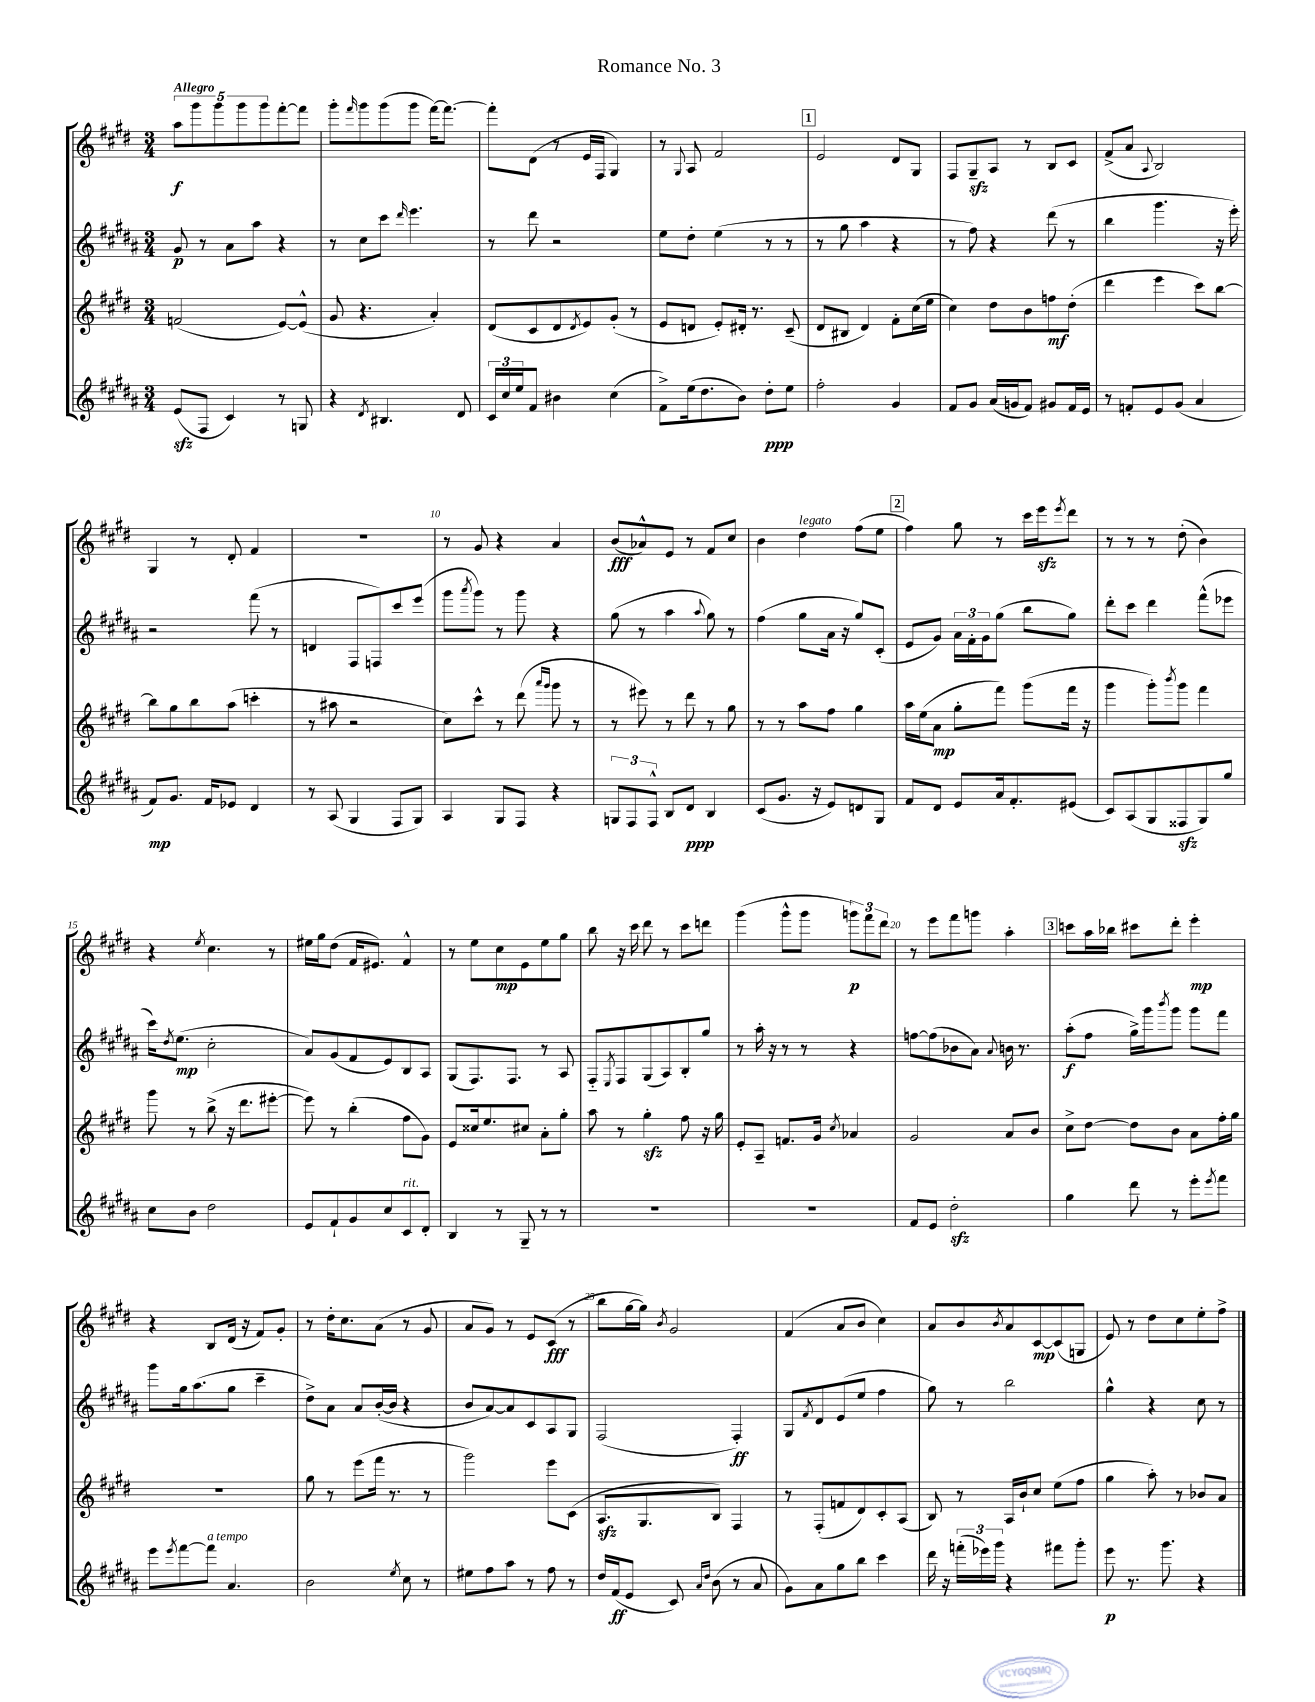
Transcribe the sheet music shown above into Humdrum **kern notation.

**kern	**dynam	**kern	**dynam	**kern	**dynam	**kern	**dynam
*part4	*part4	*part3	*part3	*part2	*part2	*part1	*part1
*staff4	*staff4	*staff3	*staff3	*staff2	*staff2	*staff1	*staff1
*clefG2	*	*clefG2	*	*clefG2	*	*clefG2	*
*k[f#c#g#d#a#]	*	*k[f#c#g#d#]	*	*k[f#c#g#d#a#]	*	*k[f#c#g#d#]	*
*M3/4	*	*M3/4	*	*M3/4	*	*M3/4	*
=1	=1	=1	=1	=1	=1	=1	=1
!	!	!	!	!	!	!LO:TX:a:B:t=Allegro	!
(8ezz/L	.	(2fn/	.	8g#/	p	10aa\L	f
.	.	.	.	.	.	10ggg#\	.
8F#/J	.	.	.	8r	.	.	.
.	.	.	.	.	.	10ggg#\	.
4c#/)	.	.	.	8a#\L	.	.	.
.	.	.	.	.	.	10ggg#\	.
.	.	.	.	8aa#\J	.	.	.
.	.	.	.	.	.	10ggg#\	.
8r	.	[8e/L)	.	4r	.	[8fff#'\	.
8Gn/	.	(8e^^/J]	.	.	.	8fff#\J]	.
=2	=2	=2	=2	=2	=2	=2	=2
4r	.	8g#/	.	8r	.	8ggg#'\L	.
.	.	.	.	.	.	16qqfff#/	.
.	.	4.r	.	8cc#\L	.	8ggg#\	.
8qd#/	.	.	.	.	.	.	.
4.B#X/	.	.	.	8ccc#\J	.	(8ggg#\	.
.	.	.	.	16qqddd#/	.	.	.
.	.	.	.	4.eee\	.	8ggg#\J	.
.	.	4a'/)	.	.	.	[16fff#\KL)	.
.	.	.	.	.	.	8.fff#\J_	.
8d#/	.	.	.	.	.	.	.
=3	=3	=3	=3	=3	=3	=3	=3
24c#/LL	.	(8d#/L	.	8r	.	8fff#'\L]	.
24cc#/	.	.	.	.	.	.	.
24ee/J	.	.	.	.	.	.	.
8f#/J	.	8c#/	.	8ddd#\	.	(8d#\J	.
4b#X\	.	8d#/	.	2r	.	8r	.
.	.	8qd#/	.	.	.	.	.
.	.	8e/)	.	.	.	16e/LL	.
.	.	.	.	.	.	16F#/JJ	.
(4cc#\	.	(8g#'/J	.	.	.	4G#/)	.
.	.	8r	.	.	.	.	.
=4	=4	=4	=4	=4	=4	=4	=4
8f#^\L)	.	8e/L	.	8ee\L	.	8r	.
.	.	.	.	.	.	8qqG#/	.
(16ee\k	.	8dn/J	.	8dd#'\J	.	8A/	.
8.dd#\	.	.	.	.	.	.	.
.	.	8e'/L)	.	(4ee\	.	2f#/	.
8b\J)	.	16d#X'/Jk	.	.	.	.	.
.	.	8.r	.	.	.	.	.
8dd#'\L	ppp	.	.	8r	.	.	.
8ee\J	.	(8c#~/	.	8r	.	.	.
!!LO:REH:place=s1:t=1
=5	=5	=5	=5	=5	=5	=5	=5
2ff#'\	.	8d#/L	.	8r	.	2e/	.
.	.	8B#X/J	.	8gg#\	.	.	.
.	.	4d#/)	.	4aa#\	.	.	.
4g#/	.	8f#'\L	.	4r	.	8d#/L	.
.	.	(16cc#\L	.	.	.	8G#/J	.
.	.	16ee\JJ	.	.	.	.	.
=6	=6	=6	=6	=6	=6	=6	=6
8f#/L	.	4cc#\)	.	8r	.	8F#/L	.
8g#/J	.	.	.	8ff#\)	.	8G#zz~/	.
(16a#/LL	.	8dd#\L	.	4r	.	8A/J	.
16gn/J	.	.	.	.	.	.	.
8f#/J)	.	8b\	.	.	.	8r	.
8g#X/L	.	8ffn\	mf	(8ddd#\	.	8B/L	.
16f#/L	.	(8dd#'\J	.	8r	.	8c#/J	.
16e/JJ	.	.	.	.	.	.	.
=7	=7	=7	=7	=7	=7	=7	=7
8r	.	4ddd#\	.	4bb\	.	(8f#^/L	.
8fn'/L	.	.	.	.	.	8a/J	.
.	.	.	.	.	.	8qqA/	.
8e/	.	4eee\	.	4.ggg#\	.	2B/)	.
(8g#/J	.	.	.	.	.	.	.
4a#/	.	8ccc#\L)	.	.	.	.	.
.	.	[8bb\J	.	16r	.	.	.
.	.	.	.	16eee'\)	.	.	.
!!LO:LB:g=z
=8	=8	=8	=8	=8	=8	=8	=8
8f#/L)	mp	8bb\L]	.	2r	.	4G#/	.
8.g#/J	.	8gg#\	.	.	.	.	.
.	.	8bb\	.	.	.	8r	.
16f#/KL	.	.	.	.	.	.	.
8e-X/J	.	(8aa\J	.	.	.	8d#'/	.
4d#/	.	4cccn'\	.	(8fff#\	.	4f#/	.
.	.	.	.	8r	.	.	.
=9	=9	=9	=9	=9	=9	=9	=9
8r	.	8r	.	4dn/	.	2.r	.
(8A#/	.	8aa#X\	.	.	.	.	.
4G#/	.	2r	.	8F#/L	.	.	.
.	.	.	.	8Fn/)	.	.	.
8F#/L	.	.	.	8ccc#/	.	.	.
8G#/J)	.	.	.	(8eee/J	.	.	.
=10	=10	=10	=10	=10	=10	=10	=10
4A#/	.	8cc#\L)	.	8ggg#\L	.	8r	.
.	.	.	.	8qaaa#/	.	.	.
.	.	8ccc#^^\J	.	8ggg#\J)	.	8g#/	.
8G#/L	.	8r	.	8r	.	4r	.
8F#/J	.	(8ddd#\	.	8ggg#\	.	.	.
.	.	16qqaaa/LL	.	.	.	.	.
.	.	16qqggg#/JJ	.	.	.	.	.
4r	.	8ggg#\	.	4r	.	4a/	.
.	.	8r	.	.	.	.	.
=11	=11	=11	=11	=11	=11	=11	=11
12Gn/L	.	8r	.	(8gg#\	.	(8b/L	fff
12F#/	.	.	.	.	.	.	.
.	.	8eee#X\)	.	8r	.	8a-X^^/)	.
12F#^^/J	.	.	.	.	.	.	.
8B/L	.	8r	.	4aa#\	.	8e/J	.
8d#/J	ppp	8ddd#\	.	.	.	8r	.
.	.	.	.	8qqaa#/	.	.	.
4B/	.	8r	.	8gg#\)	.	8f#/L	.
.	.	8gg#\	.	8r	.	8cc#/J	.
=12	=12	=12	=12	=12	=12	=12	=12
(8c#/L	.	8r	.	(4ff#\	.	4b\	.
8.g#/J	.	8r	.	.	.	.	.
!	!	!	!	!	!	!LO:TX:a:i:t=legato	!
.	.	8aa\L	.	8gg#\L	.	4dd#\	.
16r	.	.	.	.	.	.	.
8e/L)	.	8ff#\J	.	16a#\Jk	.	.	.
.	.	.	.	16r	.	.	.
8dn/	.	4gg#\	.	8gg#/L)	.	(8ff#\L	.
8G#/J	.	.	.	(8c#'/J	.	8ee\J	.
!!LO:REH:place=s1:t=2
=13	=13	=13	=13	=13	=13	=13	=13
8f#/L	.	16aa\LL	.	8e/L	.	4ff#\)	.
.	.	(16ee\J	.	.	.	.	.
8d#/J	.	8a\J	mp	8g#/J)	.	.	.
8e/L	.	8gg#'\L	.	24a#\LL	.	8gg#\	.
.	.	.	.	24f#'\	.	.	.
.	.	.	.	24g#\J	.	.	.
16a#/k	.	8fff#\J)	.	(8gg#\J	.	8r	.
8.f#'/	.	.	.	.	.	.	.
.	.	(8ggg#\L	.	8bb\L	.	16ccc#\LL	.
.	.	.	.	.	.	16eeezz\J	.
.	.	.	.	.	.	8qeee/	.
(8e#X/J	.	16fff#\Jk	.	8gg#\J)	.	8ddd#\J	.
.	.	16r	.	.	.	.	.
=14	=14	=14	=14	=14	=14	=14	=14
8c#/L)	.	4ggg#\	.	8ddd#'\L	.	8r	.
(8A#/	.	.	.	8ccc#\J	.	8r	.
8G#/	.	8ggg#'\L)	.	4ddd#\	.	8r	.
.	.	8qbbb/	.	.	.	.	.
8F##Xzz/	.	8ggg#\J	.	.	.	(8dd#'\	.
8G#/)	.	4fff#\	.	(8fff#^^\L	.	4b\)	.
8gg#/J	.	.	.	8eee-X\J	.	.	.
!!LO:LB:g=z
=15	=15	=15	=15	=15	=15	=15	=15
8cc#\L	.	8ggg#\	.	16ccc#\KL)	.	4r	.
.	.	.	.	8qdd#/	.	.	.
.	.	.	.	(8.ee\J	mp	.	.
8b\J	.	8r	.	.	.	.	.
.	.	.	.	.	.	8qee/	.
2dd#\	.	(8bb^\	.	2cc#'\	.	4.cc#\	.
.	.	16r	.	.	.	.	.
.	.	8.ddd#\L	.	.	.	.	.
.	.	[8eee#X'\J	.	.	.	8r	.
=16	=16	=16	=16	=16	=16	=16	=16
8e/L	.	8eee#\])	.	8a#/L)	.	16ee#X\LL	.
.	.	.	.	.	.	16gg#\J	.
8f#`/	.	8r	.	(8g#/	.	(8dd#\J	.
8g#/	.	(4bb'\	.	8f#/	.	16f#/KL	.
.	.	.	.	.	.	8.e#X/J)	.
8cc#/	.	.	.	8e/)	.	.	.
!LO:TX:a:i:t=rit.	!	!	!	!	!	!	!
8c#/	.	8ff#\L	.	8B/	.	4f#^^/	.
8d#'/J	.	8g#\J)	.	8A#/J	.	.	.
=17	=17	=17	=17	=17	=17	=17	=17
4B/	.	8e/L	.	(8G#/L	.	8r	.
.	.	16cc##X/k	.	8.F#/)	.	8ee\L	.
.	.	8.ee/	.	.	.	.	.
8r	.	.	.	.	.	8cc#\	mp
.	.	.	.	8.F#/J	.	.	.
8G#~/	.	8cc#X/J	.	.	.	8e\	.
8r	.	8a'\L	.	8r	.	8ee\	.
8r	.	8gg#'\J	.	8A#/	.	8gg#\J	.
=18	=18	=18	=18	=18	=18	=18	=18
2.r	.	8aa\	.	8F#/L	.	8bb\	.
.	.	.	.	8qE/	.	.	.
.	.	8r	.	8F#/	.	16r	.
.	.	.	.	.	.	16ccc#\	.
.	.	4gg#zz'\	.	(8G#/	.	8ddd#\	.
.	.	.	.	8A#/)	.	8r	.
.	.	8ff#\	.	8B'/	.	8ccc#\L	.
.	.	16r	.	8gg#/J	.	8dddn\J	.
.	.	16gg#\	.	.	.	.	.
=19	=19	=19	=19	=19	=19	=19	=19
2.r	.	8e'/L	.	8r	.	(4ggg#\	.
.	.	8A~/J	.	16aa#'\	.	.	.
.	.	.	.	16r	.	.	.
.	.	8.fn/L	.	8r	.	8ggg#^^\L	.
.	.	.	.	8r	.	8ggg#\J	.
.	.	16g#/Jk	.	.	.	.	.
.	.	8qcc#/	.	.	.	.	.
.	.	4a-X/	.	4r	.	12gggn\L)	p
.	.	.	.	.	.	12fff#\	.
.	.	.	.	.	.	12ddd#\J	.
=20	=20	=20	=20	=20	=20	=20	=20
8f#/L	.	2g#/	.	[8ffn\L	.	8r	.
8e/J	.	.	.	(8ff\]	.	8eee\L	.
2dd#zz'\	.	.	.	8b-X\	.	8fff#\	.
.	.	.	.	8a#\J)	.	8gggn\J	.
.	.	.	.	8qqa#/	.	.	.
.	.	8a/L	.	16bn\	.	4aa'\	.
.	.	.	.	8.r	.	.	.
.	.	8b/J	.	.	.	.	.
!!LO:REH:place=s1:t=3
=21	=21	=21	=21	=21	=21	=21	=21
4gg#\	.	8cc#^\L	.	(8aa#'\L	f	8cccn\L	.
.	.	[8dd#\J	.	8ff#\J	.	16aa\L	.
.	.	.	.	.	.	16bb-X\JJ	.
8ddd#\	.	8dd#\L]	.	16gg#^\LL)	.	8ccc#X\L	.
.	.	.	.	16ggg#\J	.	.	.
.	.	.	.	8qbbb/	.	.	.
8r	.	8b\J	.	8ggg#\J	.	8ddd#'\J	.
8eee'\L	.	8a\L	.	8ggg#\L	.	4eee'\	mp
8qeee/	.	.	.	.	.	.	.
8fff#\J	.	16ff#'\L	.	8fff#\J	.	.	.
.	.	16gg#\JJ	.	.	.	.	.
!!LO:LB:g=z
=22	=22	=22	=22	=22	=22	=22	=22
8eee\L	.	2.r	.	8ggg#\L	.	4r	.
8qeee/	.	.	.	.	.	.	.
[8fff#\	.	.	.	16gg#\k	.	.	.
.	.	.	.	(8.aa#\	.	.	.
!LO:TX:a:i:t=a tempo	!	!	!	!	!	!	!
8fff#\J]	.	.	.	.	.	8B/L	.
4.a#/	.	.	.	8gg#\J	.	(16d#/Jk	.
.	.	.	.	.	.	16r	.
.	.	.	.	4ccc#~\	.	8f#/L)	.
.	.	.	.	.	.	8g#'/J	.
=23	=23	=23	=23	=23	=23	=23	=23
2b\	.	8gg#\	.	8dd#^\L)	.	8r	.
.	.	8r	.	8a#\J	.	16dd#'\KL	.
.	.	.	.	.	.	8.cc#\	.
.	.	(8eee\L	.	8a#/L	.	.	.
.	.	16fff#\Jk	.	([16b'/L	.	(8a\J	.
.	.	8.r	.	16b/JJ]	.	.	.
8qee/	.	.	.	.	.	.	.
8cc#\	.	.	.	4r	.	8r	.
8r	.	8r	.	.	.	8g#/	.
=24	=24	=24	=24	=24	=24	=24	=24
8ee#X\L	.	2ggg#\)	.	8b/L	.	8a/L	.
8ff#\	.	.	.	[8a#/)	.	8g#/J)	.
8aa#\J	.	.	.	8a#/]	.	8r	.
8r	.	.	.	8c#/	.	8e/L	.
8ff#\	.	8eee\L	.	8A#/	.	(8c#/J	fff
8r	.	(8c#\J	.	8G#/J	.	8r	.
=25	=25	=25	=25	=25	=25	=25	=25
16dd#/LL	.	8.Azz/L	.	(2F#/	.	8bb\L	.
(16f#/J	ff	.	.	.	.	.	.
8e/J	.	.	.	.	.	[16gg#\L	.
.	.	8.G#/	.	.	.	16gg#\JJ])	.
.	.	.	.	.	.	8qb/	.
8c#/)	.	.	.	.	.	2g#/	.
16qqa#/LL	.	.	.	.	.	.	.
16qqdd#/JJ	.	.	.	.	.	.	.
(8b\	.	8B/J)	.	.	.	.	.
8r	.	4F#/	.	4F#'/)	ff	.	.
8a#/	.	.	.	.	.	.	.
=26	=26	=26	=26	=26	=26	=26	=26
8g#\L)	.	8r	.	8G#/L	.	(4f#/	.
.	.	.	.	8qf#/	.	.	.
8a#\	.	(8F#'/L	.	8d#/	.	.	.
8gg#\	.	8fn/	.	(8e/	.	8a/L	.
8bb\J	.	8d#/)	.	8ee/J	.	8b/J	.
4ccc#\	.	8c#'/	.	4ff#\	.	4cc#\)	.
.	.	(8A/J	.	.	.	.	.
=27	=27	=27	=27	=27	=27	=27	=27
16ddd#\	.	8B/)	.	8gg#\)	.	8a/L	.
16r	.	.	.	.	.	.	.
(24fffn'\LL	.	8r	.	8r	.	8b/	.
24eee-X\)	.	.	.	.	.	.	.
24ggg#\JJ	.	.	.	.	.	.	.
.	.	.	.	.	.	8qb/	.
4r	.	16A/LL	.	2bb\	.	8a/	.
.	.	16b`/J	.	.	.	.	.
.	.	8cc#/J	.	.	.	[8c#/	mp
8fff#X\L	.	(8ee\L	.	.	.	(8c#/]	.
8ggg#'\J	.	8ff#\J	.	.	.	8Gn/J	.
=28	=28	=28	=28	=28	=28	=28	=28
8eee\	p	4gg#\	.	4gg#^^\	.	8e/)	.
8.r	.	.	.	.	.	8r	.
.	.	8aa'\)	.	4r	.	8dd#\L	.
8.ggg#\	.	.	.	.	.	.	.
.	.	8r	.	.	.	8cc#\	.
4r	.	8b-X/L	.	8cc#\	.	8ee'\	.
.	.	8a/J	.	8r	.	8ff#^\J	.
==	==	==	==	==	==	==	==
*-	*-	*-	*-	*-	*-	*-	*-
